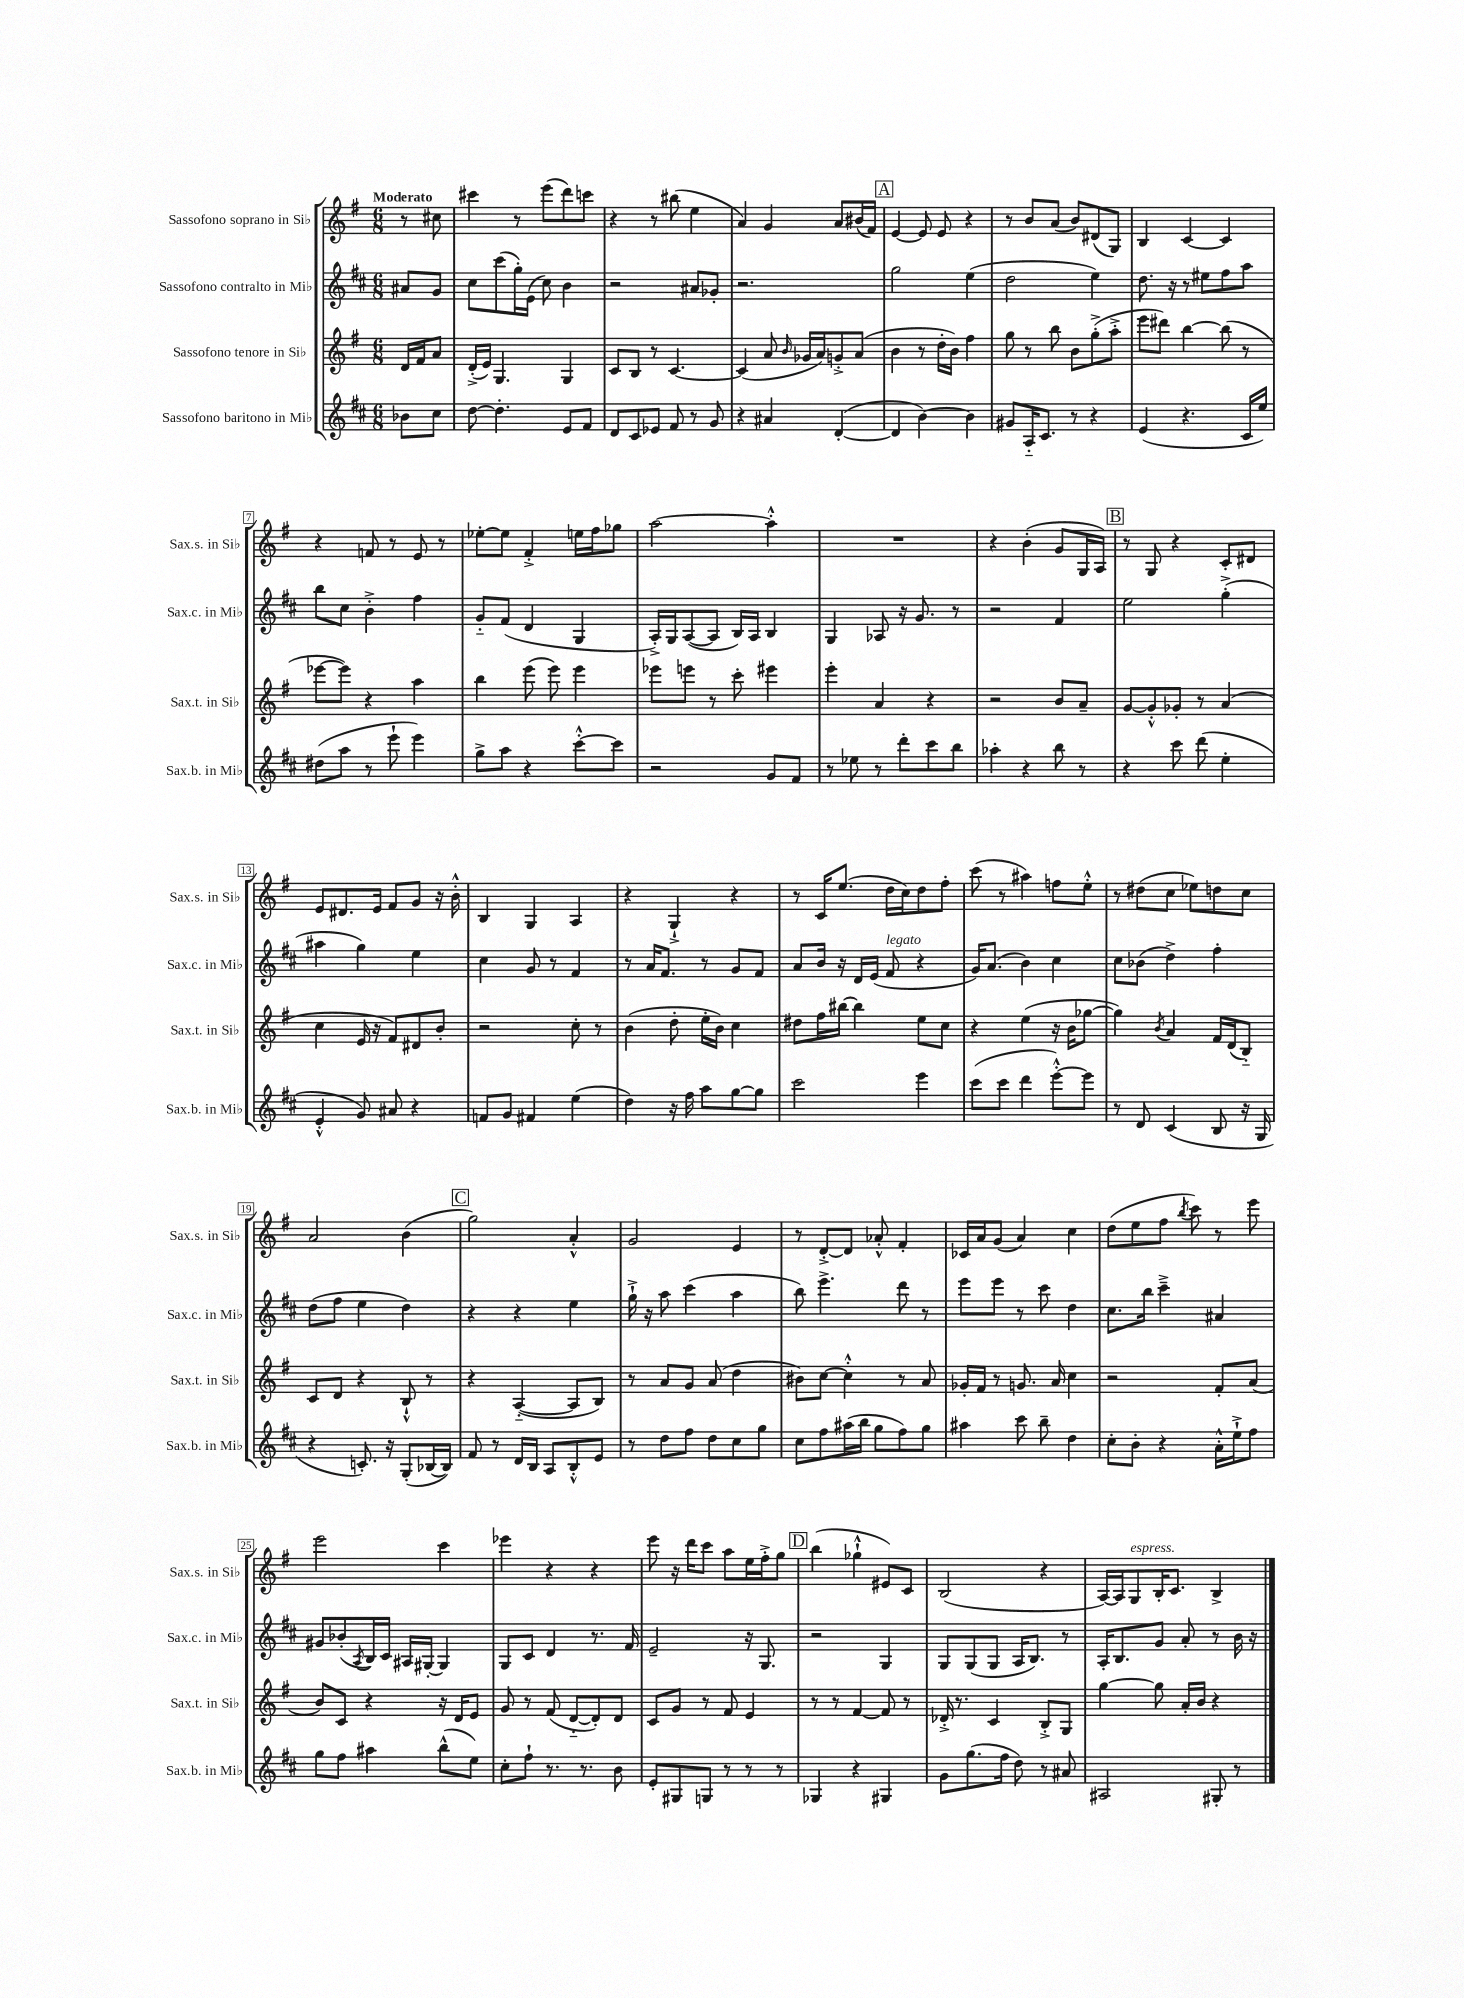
<<
\new StaffGroup <<
\new Staff = "s0" \with { instrumentName = "Sassofono soprano in Sib" shortInstrumentName = "Sax.s. in Sib" } {
    \clef treble \key g \major \numericTimeSignature \time 6/8 \partial 4 \tempo "Moderato"
    r8 cis''8 |
    cis'''4 r8 e'''8( d'''8) c'''8 |
    r4 r8 bis''8( e''4 |
    a'4) g'4 a'8 bis'16( fis'16) |
    \mark \markup { \box "A" } e'4~ e'8 e'8 r4 |
    r8 b'8 a'8( b'8) dis'8( g8) |
    b4 c'4~ c'4 |
    r4 f'8 r8 e'8 r8 |
    ees''8~-. ees''8 fis'4-.-> e''16 fis''16 ges''8 |
    a''2~ a''4-.-^ |
    R2. |
    r4 b'4-.( g'8 g16 a16) |
    \mark \markup { \box "B" } r8 g8 r4 c'8-. dis'8 |
    e'8 dis'8. e'16 fis'8 g'8 r16 b'16-.-^ |
    b4 g4 a4 |
    r4 g4-!-> r4 |
    r8 c'16 e''8.( d''16 c''16) d''8 fis''8-. |
    c'''8( r8 ais''4) f''8 e''8-.-^ |
    r8 dis''8( c''8 ees''8) d''8 c''8 |
    a'2 b'4( |
    \mark \markup { \box "C" } g''2) a'4-.-^ |
    g'2 e'4 |
    r8 d'8~-.-> d'8 aes'8-.-^ fis'4-. |
    ces'16 a'16 g'8( a'4) c''4 |
    d''8( e''8 fis''8 \acciaccatura { b''8 } c'''8) r8 e'''8 |
    e'''2 c'''4 |
    ees'''4 r4 r4 |
    e'''8 r16 d'''16 c'''8 a''8 e''16 fis''16-.-> g''8 |
    \mark \markup { \box "D" } b''4( ges''4-!-^ eis'8) c'8 |
    b2( r4 |
    a16~) a16 g8^\markup { \italic "espress." } b16-. c'8. b4-> \bar "|." |
}
\new Staff = "s1" \with { instrumentName = "Sassofono contralto in Mib" shortInstrumentName = "Sax.c. in Mib" } {
    \clef treble \key d \major \numericTimeSignature \time 6/8 \partial 4
    ais'8 g'8 |
    cis''8 cis'''8( g''16-.) e'16( cis''8) b'4 |
    r2 ais'8 ges'8-. |
    r2. |
    \mark \markup { \box "A" } g''2 e''4( |
    d''2 e''4) |
    d''8. r16 r8 eis''8 fis''8 a''8 |
    b''8 cis''8 b'4-.-> fis''4 |
    g'8-_ fis'8( d'4 g4 |
    a16-.->) g16 a8~( a8 b16) a16 b4 |
    g4 aes8 r16 g'8. r8 |
    r2 fis'4 |
    \mark \markup { \box "B" } e''2 g''4-.->( |
    ais''4 g''4) e''4 |
    cis''4 g'8 r8 fis'4 |
    r8 a'16 fis'8. r8 g'8 fis'8 |
    a'8 b'16 r16 d'16 e'16( fis'8^\markup { \italic "legato" } r4 |
    g'16) a'8.( b'4) cis''4 |
    cis''8 bes'8( d''4->) fis''4-. |
    d''8( fis''8 e''4 d''4) |
    \mark \markup { \box "C" } r4 r4 e''4 |
    g''16-!-> r16 a''8 cis'''4( a''4 |
    b''8) e'''4.-> d'''8 r8 |
    e'''8 e'''8 r8 cis'''8 d''4 |
    cis''8. b''16 cis'''4---> ais'4 |
    gis'8 bes'8-.( \acciaccatura { a8 } b16) cis'16 ais16 gis16~-. gis4 |
    g8 cis'8 d'4 r8. fis'16 |
    e'2-- r16 g8. |
    \mark \markup { \box "D" } r2 g4 |
    g8 g8( g8 a16 b8.) r8 |
    a16-. b8. g'8 a'8-. r8 b'16 r16 \bar "|." |
}
\new Staff = "s2" \with { instrumentName = "Sassofono tenore in Sib" shortInstrumentName = "Sax.t. in Sib" } {
    \clef treble \key g \major \numericTimeSignature \time 6/8 \partial 4
    d'16 fis'16 a'8 |
    d'16-.->( e'16) g4. g4 |
    c'8 b8 r8 c'4.~ |
    c'4( a'8 \grace { b'16 } ges'16 a'16) g'8-.-> a'8( |
    \mark \markup { \box "A" } b'4 r8 d''16-. b'16) fis''4 |
    g''8 r8 b''8 b'8 g''8-.->( a''8-.-> |
    e'''8 dis'''8) b''4~ b''8( r8 |
    ees'''8~ ees'''8) r4 a''4 |
    b''4 e'''8( e'''8) e'''4 |
    ees'''8 e'''8 r8 c'''8-. eis'''4 |
    e'''4-. a'4 r4 |
    r2 b'8 a'8-- |
    \mark \markup { \box "B" } g'8~ g'8-.-^ ges'8-. r8 a'4( |
    c''4 e'16 r16 fis'8) dis'8 b'8-. |
    r2 c''8-. r8 |
    b'4( d''8-. e''16-. b'16) c''4 |
    dis''8 fis''16 bis''16~ bis''4 e''8 c''8 |
    r4 e''4( r16 b'16 ges''8~ |
    ges''4) \acciaccatura { b'8 } a'4 fis'16 d'16( b8-_) |
    c'8 d'8 r4 b8-!-^ r8 |
    \mark \markup { \box "C" } r4 a4~-_( a8 b8) |
    r8 a'8 g'8 a'8( d''4 |
    bis'8) c''8~ c''4-.-^ r8 a'8 |
    ges'16-. fis'16 r8 g'8. a'16 c''4 |
    r2 fis'8-. a'8( |
    b'8) c'8 r4 r16 d'16 e'8 |
    g'8 r8 fis'8( d'8~-_ d'8-.) d'8 |
    c'8 g'8 r8 fis'8 e'4 |
    \mark \markup { \box "D" } r8 r8 fis'4~ fis'8 r8 |
    des'16-.-> r8. c'4 b8-.-> g8 |
    g''4~ g''8 a'16-. b'16 r4 \bar "|." |
}
\new Staff = "s3" \with { instrumentName = "Sassofono baritono in Mib" shortInstrumentName = "Sax.b. in Mib" } {
    \clef treble \key d \major \numericTimeSignature \time 6/8 \partial 4
    bes'8 cis''8 |
    d''8~ d''4.-. e'8 fis'8 |
    d'8 cis'8 ees'8 fis'8 r8 g'8 |
    r4 ais'4 d'4~-.( |
    \mark \markup { \box "A" } d'4 b'4~) b'4 |
    gis'8 a16-_ cis'8. r8 r4 |
    e'4( r4. cis'16 e''16) |
    dis''8( a''8 r8 e'''8-! e'''4) |
    g''8-> a''8 r4 cis'''8~-.-^ cis'''8 |
    r2 g'8 fis'8 |
    r8 ees''8 r8 d'''8-. cis'''8 b''8 |
    aes''4-. r4 b''8 r8 |
    \mark \markup { \box "B" } r4 cis'''8 d'''8( e''4-. |
    e'4-.-^ g'8) ais'8 r4 |
    f'8 g'8 fis'4 e''4( |
    d''4) r16 fis''16 a''8 g''8~ g''8 |
    cis'''2 e'''4 |
    cis'''8( cis'''8 d'''4 e'''8~-.-^) e'''8 |
    r8 d'8 cis'4( b8 r16 g16 |
    r4 c'8.-.) r16 g8-.( bes16~ bes16) |
    \mark \markup { \box "C" } fis'8 r8 d'16 b16 a8 b8-.-^ e'8 |
    r8 d''8 fis''8 d''8 cis''8 g''8 |
    cis''8 fis''8 ais''16( b''16 g''8 fis''8) g''8 |
    ais''4 cis'''8 b''8-- d''4 |
    cis''8-. b'8-. r4 a'16-.-^ e''16-!-> fis''8 |
    g''8 fis''8 ais''4 b''8-^( e''8) |
    cis''8-. fis''8-! r8. r8. b'8 |
    e'8-. gis8 g8 r8 r8 r8 |
    \mark \markup { \box "D" } ges4 r4 gis4 |
    g'8 g''8.( fis''16 d''8) r8 ais'8 |
    ais2 gis8-. r8 \bar "|." |
}
>>
>>
\layout { \context { \Score \override BarNumber.stencil = #(make-stencil-boxer 0.1 0.3 ly:text-interface::print) } }
